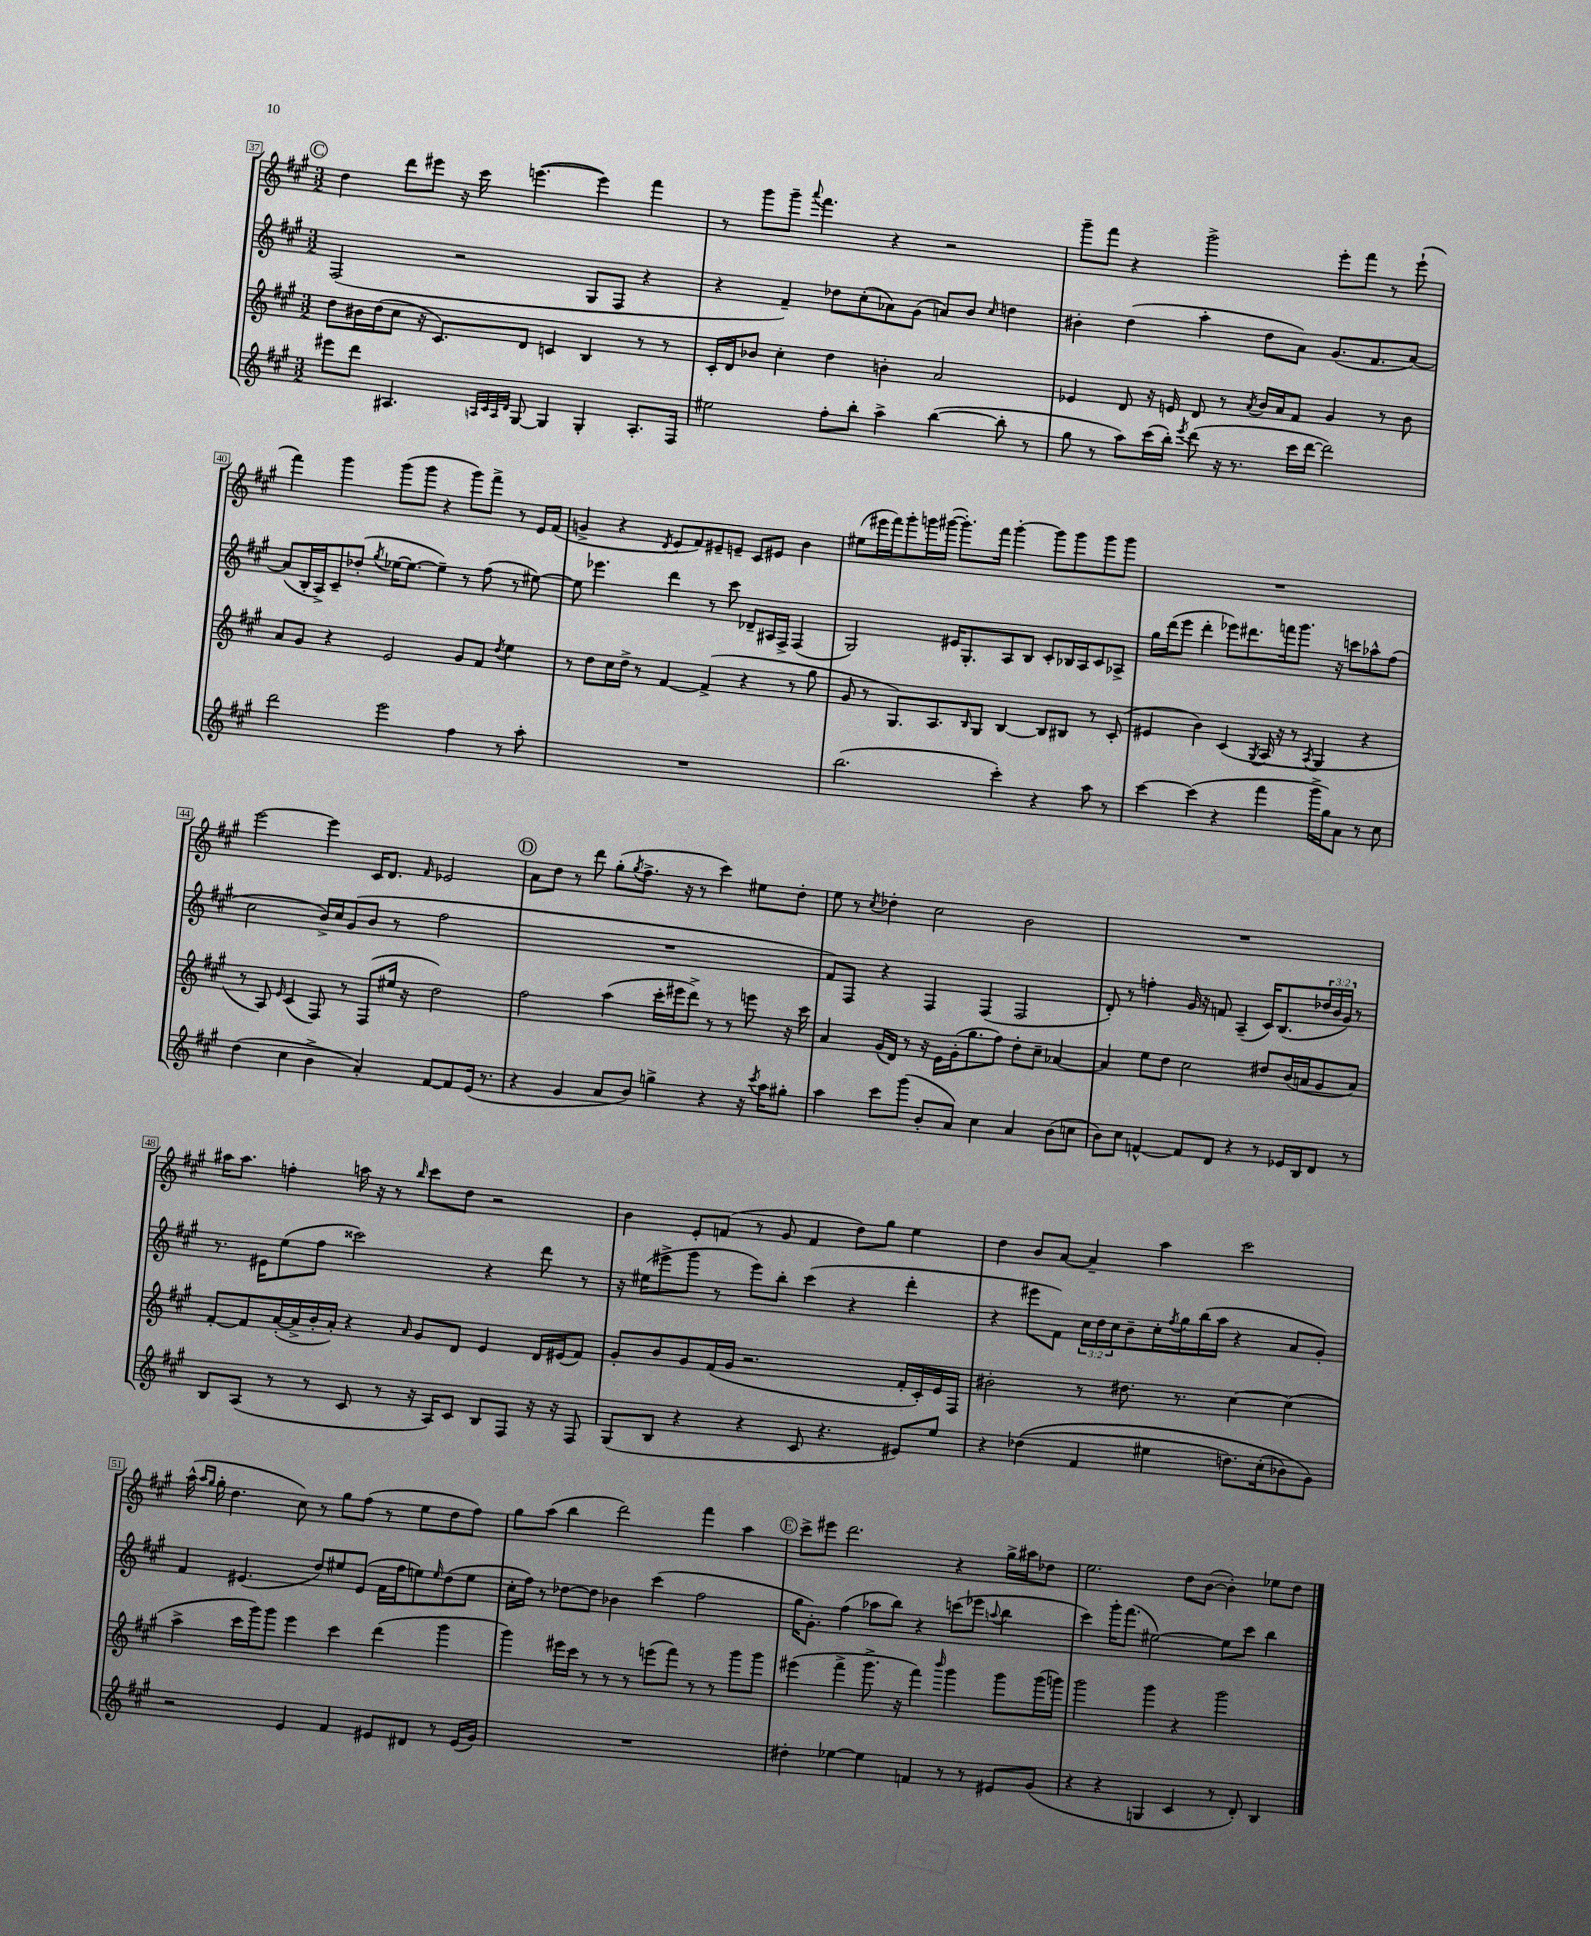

**kern	**kern	**kern	**kern
*staff4	*staff3	*staff2	*staff1
*clefG2	*clefG2	*clefG2	*clefG2
*k[f#c#g#]	*k[f#c#g#]	*k[f#c#g#]	*k[f#c#g#]
*M3/2	*M3/2	*M3/2	*M3/2
8eee#	8dd	(2F#	4dd
8ddd	16b#	.	.
.	(16dd	.	.
4.A#	8cc#	.	8ddd
.	16r	.	8eee#
.	8.c#)	.	.
.	.	2r	16r
.	.	.	16ccc#
32qqA	.	.	.
32qqc#	.	.	.
32qqA	.	.	.
32qqd	.	.	.
[8G#	8d	.	([4.eee
4G#]	4c	.	.
4G#'	4B	8G#	4eee])
.	.	8F#	.
8.A'	8r	4r	4fff#
.	8r	.	.
16F#	.	.	.
=	=	=	=
2ee#	16c#'	4r	8r
.	16d	.	.
.	8b-	.	8ggg#
.	4cc#'	4f#~)	8ggg#~
.	.	.	8qqaaa
.	.	.	4.fff#
8ff#'	4dd	8dd-	.
8bb'	.	(8cc#'	.
4aa^	4b'	8a-)	4r
.	.	(8g#	.
([4bb	2a	8a)	2r
.	.	8b	.
.	.	16qqcc#	.
8bb']	.	4dd	.
8r	.	.	.
=	=	=	=
8gg#	4e-	4b#'	8ggg#~
8r	.	.	8fff#
8aa)	8d	(4dd	4r
(16ccc#	16r	.	.
16bb')	16e	.	.
8qeee	.	.	.
(8ddd	8d	4aa'	2ggg#^
16r	8r	.	.
8.r	.	.	.
.	8qa	.	.
.	16b	8dd	.
.	16a	.	.
16ccc#	8f#	8a)	.
[16ddd	.	.	.
2ddd])	4g#	(8.g#	8eee'
.	.	.	8fff#
.	.	8.f#	.
.	8r	.	8r
.	8b	[8a)	(8eee`
=	=	=	=
2ddd	8a	(8a]	4fff#)
.	8g#	16B'	.
.	.	16A^)	.
.	4r	8c#~	4ggg#
.	.	(8dd-'	.
.	.	8qgg#	.
2eee	2e	[16ee-	(8ggg#
.	.	8.ee-_	.
.	.	.	8ggg#
.	.	4ee-~])	4r
4ff#	8g#	8r	8ggg#)
.	8f#	(8ff#	8fff#^
.	8qdd	.	.
8r	4ee	8r	8r
8aa'	.	[8ee#)	16e
.	.	.	(16f#
=	=	=	=
1.r	8r	8ee#]	4g^
.	8dd	4.eee-	.
.	16cc#	.	4r
.	16dd^	.	.
.	8r	.	.
.	.	.	8qd
.	[4f#	4ddd	8e
.	.	.	8f#)
.	(4f#^]	8r	8e#~
.	.	8ccc#	8e~
.	4r	8d-~	8c#
.	.	16A#	8e#
.	.	16F#^	.
.	8r	(4F#	4b
.	8gg#	.	.
=	=	=	=
(2.bb	8g#	2G#)	(8ee#
.	8r	.	16eee#
.	.	.	16fff#)
.	8.G#)	.	8ggg#'
.	.	.	16ggg
.	8.A	.	([16ggg#
.	.	16e#	8.ggg#'])
.	.	8.G#'	.
.	16qqB	.	.
.	8G#	.	.
.	.	.	16fff#
4ccc#')	[4B	8A	[4ggg#'
.	.	8B	.
4r	8B]	8c#'	8ggg#]
.	8B#	16B-	8ggg#
.	.	16A	.
8aa	8r	8c#	8ggg#
8r	(8c#'	8A-^	8ggg#
=	=	=	=
[4ccc#	4e#	16gg#	1.r
.	.	(16ddd	.
.	.	8eee	.
(4ccc#]	4b)	4ddd'	.
4r	(4c#	8eee-)	.
.	.	8.ddd#	.
.	8qG#	.	.
4fff#	16A	.	.
.	16r	16fff	.
.	8r	8.ggg#	.
.	8qA	.	.
16ggg#^	4G#	.	.
16gg#)	.	16r	.
8a	.	8ccc	.
8r	4r	8aa-^^	.
8cc#	.	(8ff#	.
=	=	=	=
(4dd	8r	2cc#	[2eee
.	8A)	.	.
.	16qqe	.	.
4cc#	(4c#	.	.
4b^	8F#)	16b^)	4eee]
.	.	16cc#	.
.	8r	(8g#	.
4a')	(8F#	8b	16c#
.	.	.	8.d
.	16ee#	8r	.
.	16r	.	.
.	.	.	16qqf#
[8f#	2dd)	2ff#	2e-
8f#]	.	.	.
(16e	.	.	.
8.r	.	.	.
=	=	=	=
4r	2ff#	1.r	8a
.	.	.	8dd
4g#	.	.	8r
.	.	.	8ddd
8a	(4aa	.	(8gg#'
.	.	.	8qgg#
8b)	.	.	8.ff#^
4gg^	16ccc#'	.	.
.	16eee#	.	16r
.	8ddd^)	.	8r
4r	8r	.	4ccc#)
.	8r	.	.
16r	8eee	.	8ee#
8qccc#	.	.	.
16aa	.	.	.
8gg#'	16r	.	8dd'
.	16ccc#	.	.
=	=	=	=
4aa	4a	8f#)	8ee
.	.	8F#	8r
.	.	.	8qcc#
8ccc#	(16g#	4r	4dd-'
.	16d)	.	.
(8ggg#	8r	.	.
8b'	16r	4F#	2cc#
.	16e	.	.
8a)	(16g#'	.	.
.	8.gg#	.	.
4cc#	.	(4F#	.
.	8ff#)	.	.
4a	8dd'	2F#	2b
.	8cc#~	.	.
(8b	[4a-	.	.
8cc	.	.	.
=	=	=	=
8b)	4a-]	8d')	1.r
8cc#	.	8r	.
[4f^^	8ee	4ff'	.
.	8dd	.	.
8f]	2cc#	16g#	.
.	.	16r	.
8d	.	8f	.
4r	.	(4A~	.
8r	8dd#	16c#)	.
.	.	(8.B	.
16e-	(16b	.	.
16B	16a	.	.
8d	8g#	24dd-	.
.	.	24b	.
.	.	24g#)	.
8r	8a)	8r	.
=	=	=	=
8B	[8f#'	8.r	16aa#
.	.	.	8.aa#
(8A	8f#]	.	.
.	.	16e#	.
8r	([16a'	(8ee	4ff'
.	16a^]	.	.
8r	16b'	8ff#	.
.	16a')	.	.
8c#	4r	2ccc##)	16aa
.	.	.	16r
8r	.	.	8r
.	16qqa	.	16qqbb
16r	8g#	.	8ccc#
16A)	.	.	.
8c#	8d	.	8dd
8B	4e	4r	2r
8F#	.	.	.
16r	16d	8ddd	.
16r	(16e#	.	.
8F#	8f#)	8r	.
=	=	=	=
(8G#	8g#'	16r	4b
.	.	(16ee#	.
8B	8b	8eee#^	.
4r	8g#	8ggg#	8e'
.	(16f#	8r	(8f
.	16g#	.	.
4r	2.r	8eee#)	8r
.	.	8bb'	8g#
8c#	.	(4ccc#	4f
4.r	.	.	.
.	.	4r	8dd)
.	.	.	8gg#
8e#)	16f#'	4ddd'	4ee
.	16c#')	.	.
8ee	16e	.	.
.	16F#	.	.
=	=	=	=
4r	2b#'	4r	4dd
&((4dd-	.	8eee#	8b
.	.	8f#)	[8a
4f#	8r	24cc#	4a~]
.	.	24dd	.
.	.	24cc#	.
.	8.dd#	8b~	.
4ee#	.	16cc#'	4aa
.	.	8qff#	.
.	8.r	16gg#	.
.	.	(16bb	.
.	.	16aa	.
8.dd)	[4cc#	4r	2ccc#
(16cc#'	.	.	.
8b-)	(4cc#]	8a	.
8g#&)	.	8g#')	.
=	=	=	=
2r	4aa^	4f#	(16aa^^
.	.	.	16qqaa
.	.	.	16qqgg#
.	.	.	16gg#'
.	.	.	4.dd
.	16ccc#	(4.e#	.
.	16ggg#)	.	.
.	8ggg#	.	.
4e	4eee	.	8cc#)
.	.	8dd)	8r
4f#	4ccc#	8ee#	8gg#
.	.	(8e#	(8ff#
8e#	(4ddd	16f#	8r
.	.	16ff#	.
8d#	.	8ee)	8ee
.	.	16qqee	.
8r	4ggg#	(8dd	8dd
(16e#	.	8ee	8ff#)
16g#)	.	.	.
=	=	=	=
1.r	4ggg#)	16cc#'	8gg#
.	.	16ff#)	.
.	.	8r	(8aa
.	16eee#	[8dd-	4bb
.	16ccc#	.	.
.	8r	8dd-]	.
.	8r	4b-	2ddd)
.	8r	.	.
.	(8eee	(4ccc#	.
.	8fff#)	.	.
.	8r	2ff#	4fff#
.	8r	.	.
.	8ggg#	.	4aa
.	8ggg#	.	.
=	=	=	=
4dd#'	(4eee#	16gg#	8ccc#^
.	.	8.g#')	.
.	.	.	8eee#
[4ee-	4fff#^	(4ff#	2.ddd
4ee-]	8.ggg#^	8aa-	.
.	.	8bb)	.
.	16r	.	.
4f	4fff#)	4r	.
.	16qqbbb	.	.
8r	4ggg#	(8ccc	4r
8r	.	8eee-	.
.	.	8qqaa	.
8e#	8ggg#	4bb	16gg#^
.	.	.	16aa#
(8g#	(16ggg#	.	8dd-
.	16ggg)	.	.
=	=	=	=
4r	2ggg#	4ccc#)	2.ee
4r	.	16ggg#'	.
.	.	(8.fff#	.
4G	4ggg#	[2ee#)	.
4c#	4r	.	8dd
.	.	.	([8b
8r	2ggg#	8ee#]	4b'])
8d')	.	8ccc#	.
4B	.	4bb	8ee-
.	.	.	8dd
==	==	==	==
*-	*-	*-	*-
